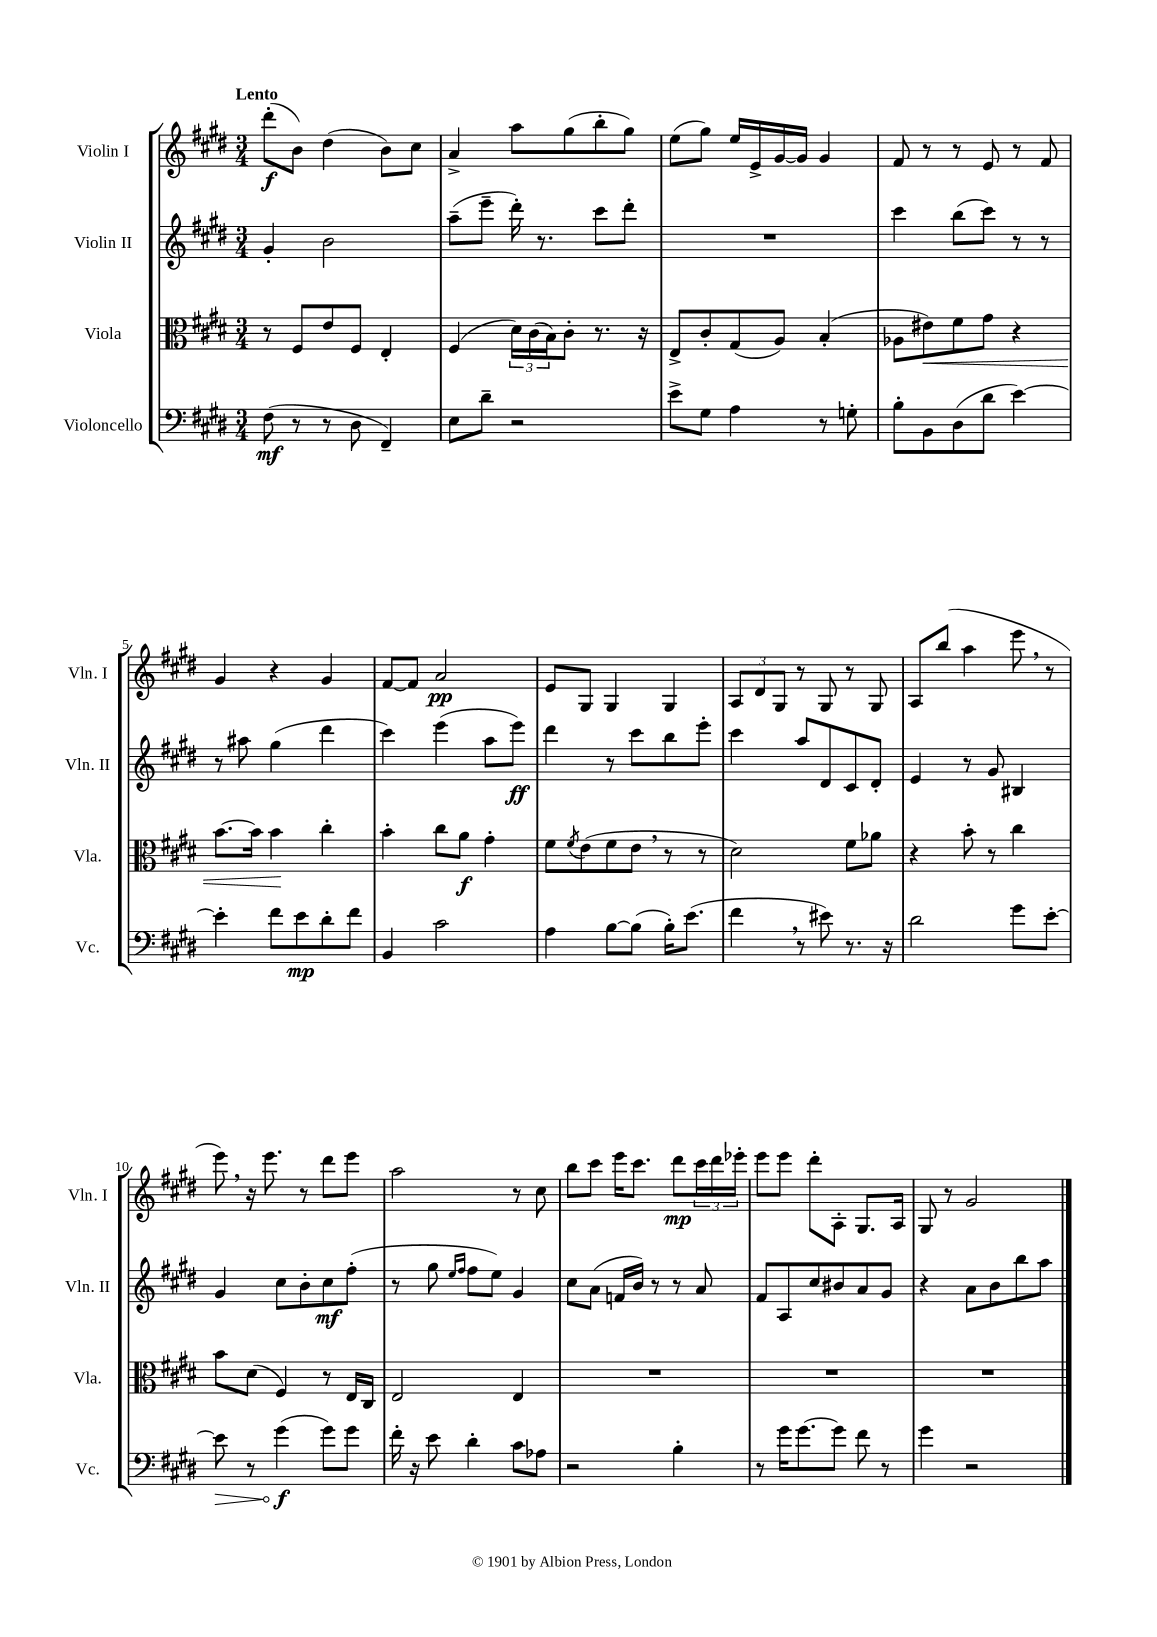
<<
\new StaffGroup <<
\new Staff = "s0" \with { instrumentName = "Violin I" shortInstrumentName = "Vln. I" } {
    \clef treble \key e \major \numericTimeSignature \time 3/4 \tempo "Lento"
    dis'''8-.\f( b'8) dis''4( b'8) cis''8 |
    a'4-> a''8 gis''8( b''8-. gis''8) |
    e''8( gis''8) e''16 e'16-> gis'16~ gis'16 gis'4 |
    fis'8 r8 r8 e'8 r8 fis'8 |
    gis'4 r4 gis'4 |
    fis'8~ fis'8 a'2\pp |
    e'8 gis8 gis4 gis4 |
    \tuplet 3/2 { a8 dis'8 gis8 } r8 gis8 r8 gis8 |
    a8 b''8( a''4 e'''8 \breathe r8 |
    e'''8) \breathe r16 e'''8. r8 dis'''8 e'''8 |
    a''2 r8 cis''8 |
    b''8 cis'''8 e'''16 cis'''8. dis'''8\mp \tuplet 3/2 { cis'''16 dis'''16 ees'''16-. } |
    e'''8 e'''8 dis'''8-. a8-. gis8. a16 |
    gis8 r8 gis'2 \bar "|." |
}
\new Staff = "s1" \with { instrumentName = "Violin II" shortInstrumentName = "Vln. II" } {
    \clef treble \key e \major \numericTimeSignature \time 3/4
    gis'4-. b'2 |
    a''8--( e'''8-- dis'''16-.) r8. cis'''8 dis'''8-. |
    R2. |
    cis'''4 b''8( cis'''8) r8 r8 |
    r8 ais''8 gis''4( dis'''4 |
    cis'''4) e'''4( a''8 e'''8\ff) |
    dis'''4 r8 cis'''8 b''8 e'''8-. |
    cis'''4 a''8 dis'8 cis'8 dis'8-. |
    e'4 r8 gis'8 bis4 |
    gis'4 cis''8 b'8-. cis''8\mf fis''8-.( |
    r8 gis''8 \grace { e''16 fis''16 } fis''8 e''8) gis'4 |
    cis''8 a'8( f'16 b'16) r8 r8 a'8 |
    fis'8 a8 cis''8 bis'8 a'8 gis'8 |
    r4 a'8 b'8 b''8 a''8 \bar "|." |
}
\new Staff = "s2" \with { instrumentName = "Viola" shortInstrumentName = "Vla." } {
    \clef alto \key e \major \numericTimeSignature \time 3/4
    r8 fis8 e'8 fis8 e4-. |
    fis4( \tuplet 3/2 { dis'16) cis'16( b16) } cis'8-. r8. r16 |
    e8-> cis'8-. gis8( a8) b4-.( |
    aes8 eis'8\<) fis'8 gis'8 r4 |
    b'8.~ b'16 b'4\! cis''4-. |
    b'4-. cis''8 a'8\f gis'4-. |
    fis'8 \acciaccatura { fis'8 } e'8( fis'8 e'8 \breathe r8 r8 |
    dis'2) fis'8 aes'8 |
    r4 b'8-. r8 cis''4 |
    b'8 dis'8( fis4) r8 e16 cis16 |
    e2 e4 |
    R2. |
    R2. |
    R2. \bar "|." |
}
\new Staff = "s3" \with { instrumentName = "Violoncello" shortInstrumentName = "Vc." } {
    \clef bass \key e \major \numericTimeSignature \time 3/4
    fis8\mf( r8 r8 dis8 fis,4--) |
    e8 dis'8-- r2 |
    e'8-> gis8 a4 r8 g8-. |
    b8-. b,8 dis8( dis'8 e'4~) |
    e'4-. fis'8 e'8\mp dis'8-. fis'8 |
    b,4 cis'2 |
    a4 b8~ b8( b16-.) e'8.( |
    fis'4 \breathe r8 eis'8) r8. r16 |
    dis'2 gis'8 e'8~-. |
    \once \override Hairpin.circled-tip = ##t e'8\> r8 gis'4\f\!( gis'8) gis'8 |
    fis'16-. r16 e'8 dis'4-. cis'8 aes8 |
    r2 b4-. |
    r8 gis'16 gis'8.~ gis'8 fis'8 r8 |
    gis'4 r2 \bar "|." |
}
>>
>>
